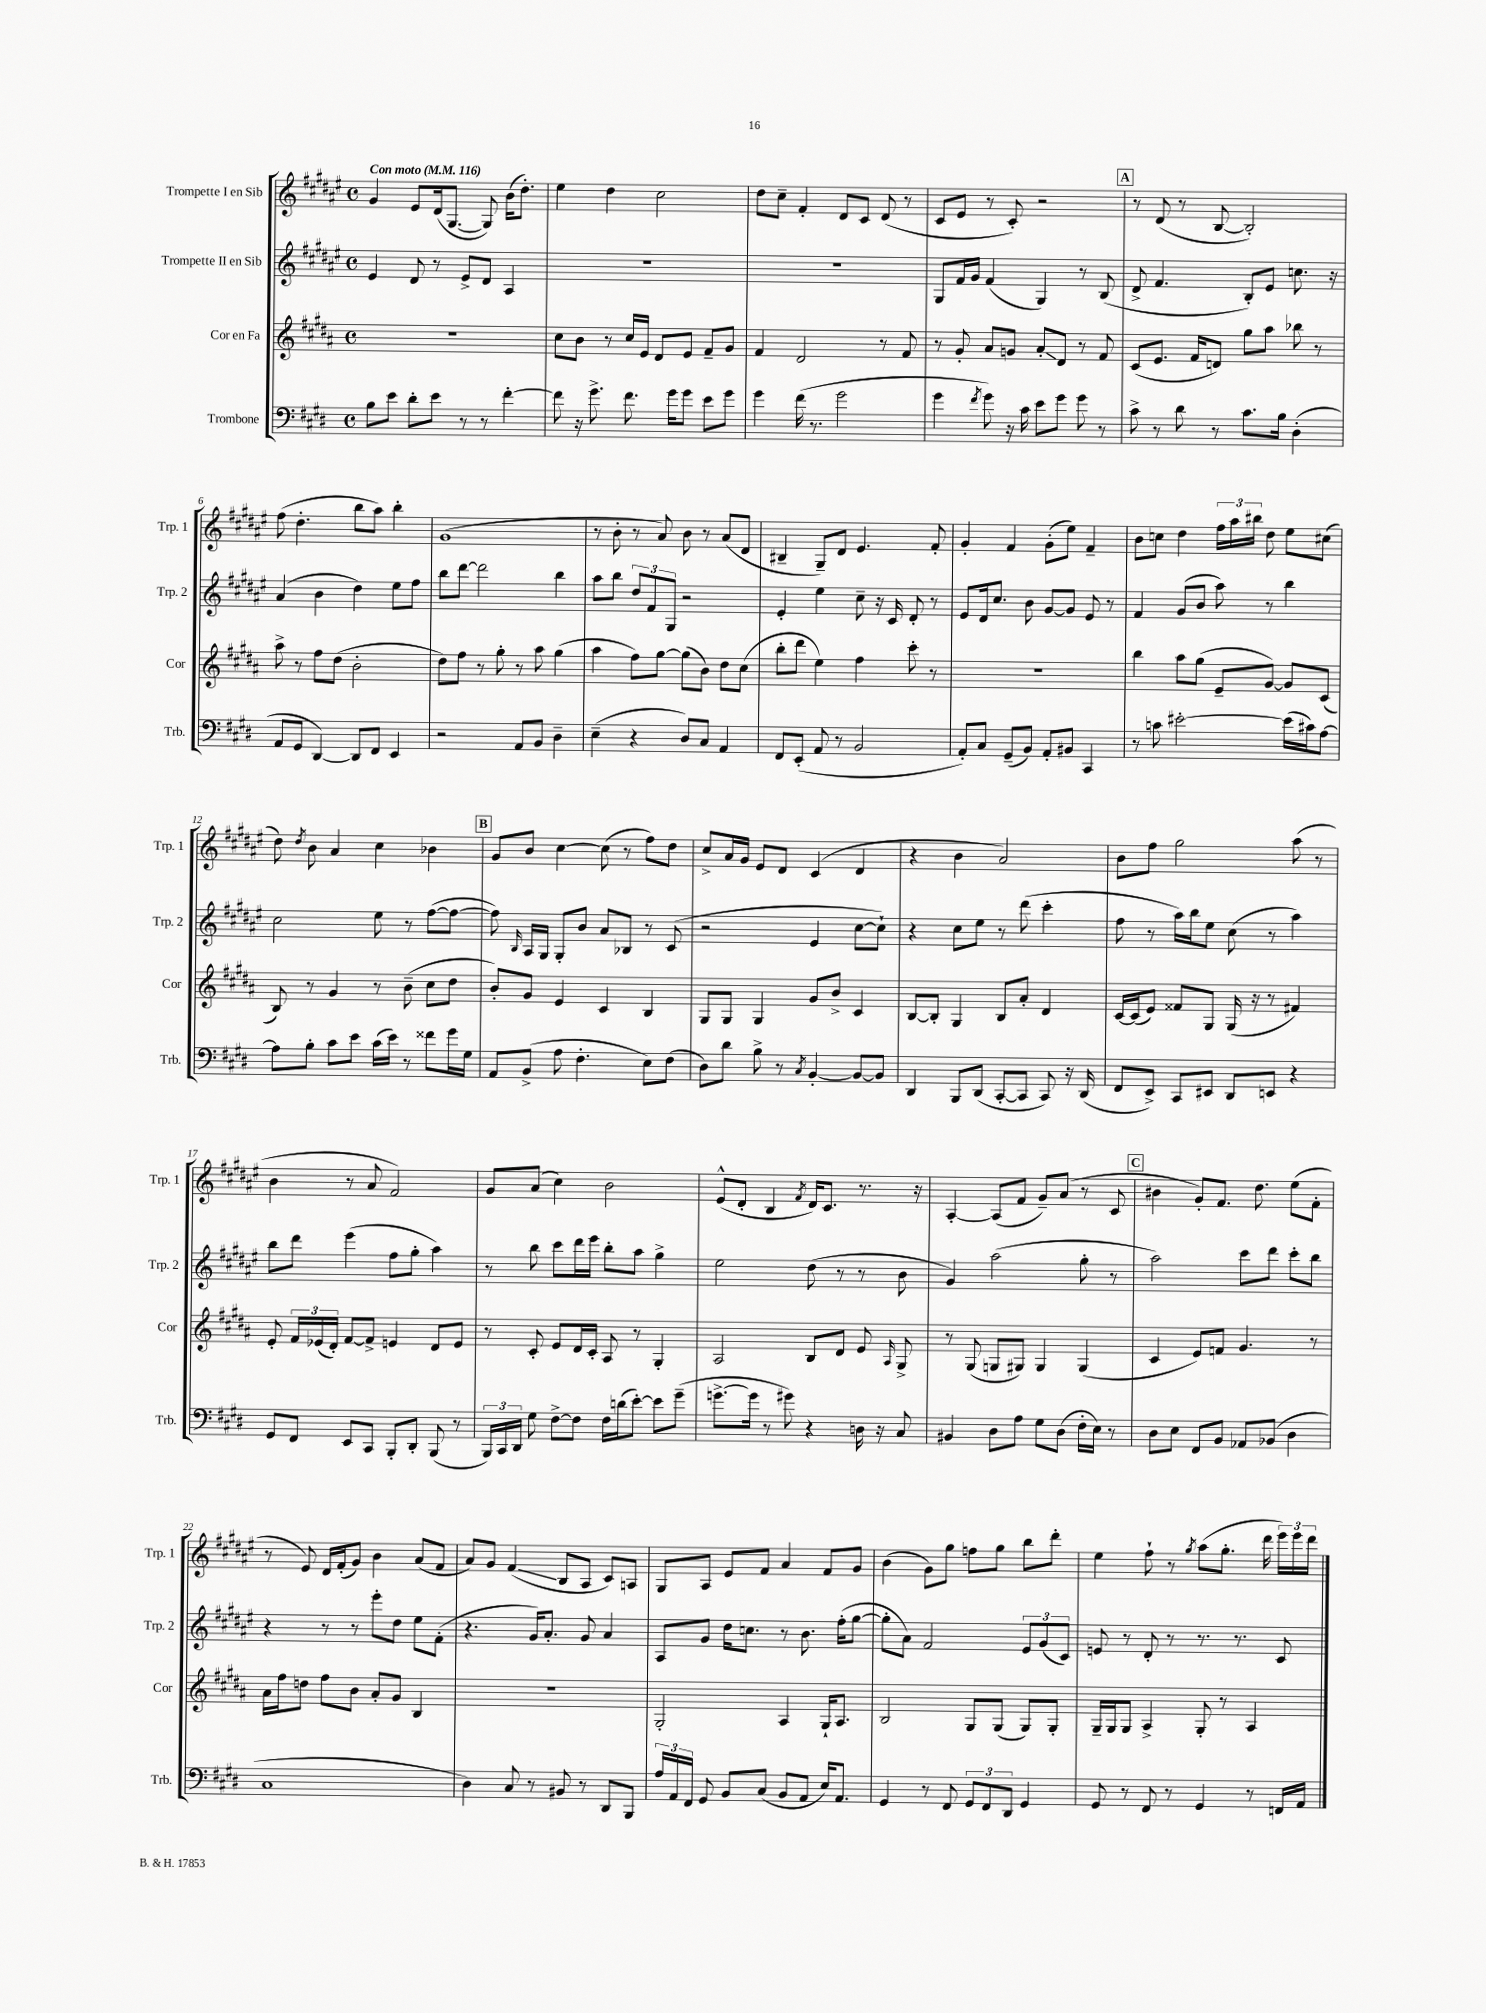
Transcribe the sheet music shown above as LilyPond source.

<<
\new StaffGroup <<
\new Staff = "s0" \with { instrumentName = "Trompette I en Sib" shortInstrumentName = "Trp. 1" } {
    \clef treble \key fis \major \defaultTimeSignature \time 4/4 \tempo "Con moto" 4 = 116
    \autoBeamOff gis'4 eis'8[ dis'16( gis8.]~ gis8) b'16[( dis''8.]-.) |
    eis''4 dis''4 cis''2 |
    dis''8[ cis''8]-- fis'4-. dis'8[ cis'8] dis'8( r8 |
    cis'8[ eis'8] r8 cis'8-.) r2 |
    \mark \markup { \box "A" } r8 dis'8( r8 b8~ b2-.) |
    fis''8( dis''4.-. b''8[ ais''8]) b''4-. |
    gis'1( |
    r8 b'8-. r8 ais'8) b'8 r8 ais'8[( dis'8] |
    bis4-- gis8[--) dis'8] eis'4. fis'8-. |
    gis'4-. fis'4 gis'8[-.( eis''8]) fis'4-- |
    b'8[ c''8] dis''4 \tuplet 3/2 { fis''16[ ais''16 bis''16] } dis''8 eis''8[ cis''8]( |
    dis''8) \acciaccatura { dis''8 } b'8 ais'4 cis''4 bes'4 |
    \mark \markup { \box "B" } gis'8[ b'8] cis''4~ cis''8( r8 fis''8[) dis''8] |
    cis''8[-> ais'16 gis'16] eis'8[ dis'8] cis'4( dis'4 |
    r4 b'4 ais'2) |
    b'8[ fis''8] gis''2 ais''8( r8 |
    b'4 r8 ais'8 fis'2) |
    gis'8[ ais'8]( cis''4) b'2 |
    eis'8[-^( dis'8]-. b4 \acciaccatura { fis'8 } dis'16[) cis'8.] r8. r16 |
    ais4~-. ais8[( fis'8] gis'8[--) ais'8]( r8 cis'8 |
    \mark \markup { \box "C" } bis'4 gis'8[-.) fis'8.] dis''8. eis''8[( fis'8]-. |
    r8 eis'8) dis'16[ fis'16-.( gis'8]) b'4 ais'8[( fis'8] |
    ais'8[) gis'8] fis'4\glissando( b8[ ais8] cis'8[) a8] |
    gis8[ ais8] eis'8[ fis'8] ais'4 fis'8[ gis'8] |
    b'4( gis'8[) gis''8] f''8[ gis''8] b''8[ dis'''8]-. |
    eis''4 fis''8-! r8 \acciaccatura { gis''8 } ais''8[( gis''8.]-. dis'''16 \tuplet 3/2 { eis'''16[) eis'''16 dis'''16] } \bar "|." |
}
\new Staff = "s1" \with { instrumentName = "Trompette II en Sib" shortInstrumentName = "Trp. 2" } {
    \clef treble \key fis \major \defaultTimeSignature \time 4/4
    \autoBeamOff eis'4 dis'8 r8 eis'8[-> dis'8] ais4 |
    r1 |
    R1 |
    gis8[ fis'16 gis'16] fis'4( gis4) r8 b8( |
    \mark \markup { \box "A" } dis'8-> fis'4. b8[-.) eis'8] c''8. r16 |
    ais'4( b'4 dis''4) eis''8[ fis''8] |
    b''8[ dis'''8]~ dis'''2 b''4 |
    ais''8[ b''8] \tuplet 3/2 { dis''8[ fis'8 gis8] } r2 |
    eis'4-. eis''4 cis''8-- r16 cis'16 dis'8-. r8 |
    eis'8[ dis'16 cis''8.] b'8 gis'8[~ gis'8] eis'8 r8 |
    fis'4 gis'8[( b'8] ais''8) r8 b''4 |
    cis''2 eis''8 r8 fis''8[~( fis''8]~ |
    \mark \markup { \box "B" } fis''8) \grace { b16 } ais16[ gis16] gis8[-. b'8] ais'8[ bes8] r8 cis'8( |
    r2 eis'4 cis''8[~ cis''8]-!) |
    r4 cis''8[ eis''8] r8 dis'''8( cis'''4-. |
    fis''8 r8 ais''16[) b''16 eis''8] cis''8( r8 ais''4) |
    b''8[ dis'''8] eis'''4( fis''8[ gis''8]-. ais''4) |
    r8 b''8 cis'''8[ dis'''16 eis'''16] b''8[-. ais''8] gis''4-> |
    eis''2 dis''8( r8 r8 b'8 |
    gis'4) ais''2( gis''8-. r8 |
    \mark \markup { \box "C" } ais''2) cis'''8[ dis'''8] cis'''8[-. b''8] |
    r4 r8 r8 eis'''8[-. dis''8] eis''8[ fis'8]-.( |
    r4. gis'16[) ais'8.]-. gis'8 ais'4 |
    ais8[ gis'8] dis''16[ c''8.] r8 b'8. fis''16[-.( gis''8]~ |
    gis''8[-. ais'8]) fis'2 \tuplet 3/2 { eis'8[ gis'8( cis'8]) } |
    e'8 r8 dis'8-. r8 r8. r8. cis'8 \bar "|." |
}
\new Staff = "s2" \with { instrumentName = "Cor en Fa" shortInstrumentName = "Cor" } {
    \clef treble \key b \major \defaultTimeSignature \time 4/4
    \autoBeamOff R1 |
    cis''8[ b'8] r8 cis''16[ e'16] dis'8[ e'8] fis'8[-- gis'8] |
    fis'4 dis'2 r8 fis'8 |
    r8 gis'8-. ais'8[ g'8] ais'8[-.\glissando dis'8] r8 fis'8 |
    \mark \markup { \box "A" } cis'8[( e'8.] fis'16[ d'8]) gis''8[ ais''8] bes''8 r8 |
    ais''8-> r8 fis''8[ dis''8]( b'2-. |
    dis''8[) fis''8] r8 gis''8-. r8 ais''8 gis''4( |
    ais''4 fis''8[) gis''8]~ gis''8[( b'8]) dis''8[ cis''8]( |
    b''8[-. dis'''8] e''4) fis''4 cis'''8-. r8 |
    R1 |
    b''4 ais''8[ gis''8]( e'8[-- gis'8]~) gis'8[ cis'8]( |
    b8) r8 gis'4 r8 b'8--( cis''8[ dis''8] |
    \mark \markup { \box "B" } b'8[-.) gis'8] e'4 cis'4 b4 |
    gis8[ gis8] gis4 gis'8[ b'8]-> cis'4 |
    b8[~ b8]-. gis4 b8[ ais'8]-. dis'4 |
    cis'16[~ cis'16( e'8]) fisis'8[ gis8] gis16( r16 r8 fis'4) |
    e'8-. \tuplet 3/2 { fis'16[ ees'16( dis'16]-.) } fis'8[~ fis'8]-> e'4 dis'8[ e'8] |
    r8 cis'8-. e'8[ dis'16 cis'16]-. ais8 r8 gis4-. |
    ais2 b8[ dis'8] e'8 \grace { ais16 } gis8-> |
    r8 gis8( g8[ gis8]) gis4 gis4( |
    \mark \markup { \box "C" } cis'4 e'8[) f'8] gis'4. r8 |
    ais'16[ fis''16 d''8] fis''8[ b'8] ais'8[-. gis'8] b4 |
    R1 |
    gis2-. ais4 gis16[-! ais8.] |
    b2 gis8[ gis8]( gis8[) gis8]-. |
    gis16[-- gis16 gis8] ais4-> gis8-. r8 ais4 \bar "|." |
}
\new Staff = "s3" \with { instrumentName = "Trombone" shortInstrumentName = "Trb." } {
    \clef bass \key e \major \defaultTimeSignature \time 4/4
    \autoBeamOff b8[ e'8] dis'8[-. e'8] r8 r8 fis'4~-. |
    fis'8 r16 gis'8.-> fis'8. gis'16[ gis'8] e'8[ gis'8] |
    gis'4 fis'16( r8. gis'2 |
    gis'4 \acciaccatura { fis'8 } gis'8) r16 cis'16 e'8[ gis'8] gis'8 r8 |
    \mark \markup { \box "A" } cis'8-> r8 dis'8 r8 cis'8.[ b16] dis4-.( |
    a,8[ gis,8] dis,4~) dis,8[ fis,8] e,4 |
    r2 a,8[ b,8] dis4-- |
    e4--( r4 dis8[) cis8] a,4 |
    fis,8[ e,8]-.( a,8 r8 b,2 |
    a,8[-.) cis8] gis,8[--( b,8]) a,8[-. bis,8] cis,4 |
    r8 c'8 eis'2~-. eis'16[( cis'16) a8]~ |
    a8[ b8]-. cis'8[ e'8] cis'16[( e'16]) r8 fisis'8[ gis'16 gis16] |
    \mark \markup { \box "B" } a,8[ b,8]->( a8 fis4.-. e8[) fis8]( |
    dis8[) dis'8] b8-> r8 \acciaccatura { cis8 } b,4~-. b,8[~ b,8] |
    dis,4 b,,8[ dis,8]( cis,8[~-. cis,8] cis,8) r16 dis,16( |
    fis,8[ e,8]->) cis,8[ eis,8] dis,8[ e,8] r4 |
    gis,8[ fis,8] e,8[ cis,8] b,,8[-. dis,8]-. b,,8( r8 |
    \tuplet 3/2 { b,,16[) cis,16 dis,16] } gis8 fis8[~-> fis8] fis16[ d'16( e'8]~-.) e'8[ gis'8]--( |
    g'8.[~-> g'16] r8 gis'8) r4 d16 r16 cis8 |
    bis,4 dis8[ a8] gis8[ dis8]( fis16[-. e16]) r8 |
    \mark \markup { \box "C" } dis8[ e8] fis,8[ b,8] aes,8[ bes,8]( dis4 |
    cis1 |
    dis4) cis8 r8 bis,8 r8 dis,8[ b,,8] |
    \tuplet 3/2 { a16[ a,16 fis,16] } gis,8 b,8[ cis8]( b,8[ a,8] e16[) a,8.] |
    gis,4 r8 fis,8 \tuplet 3/2 { gis,8[ fis,8 dis,8] } gis,4 |
    gis,8 r8 fis,8 r8 gis,4 r8 f,16[ a,16] \bar "|." |
}
>>
>>
